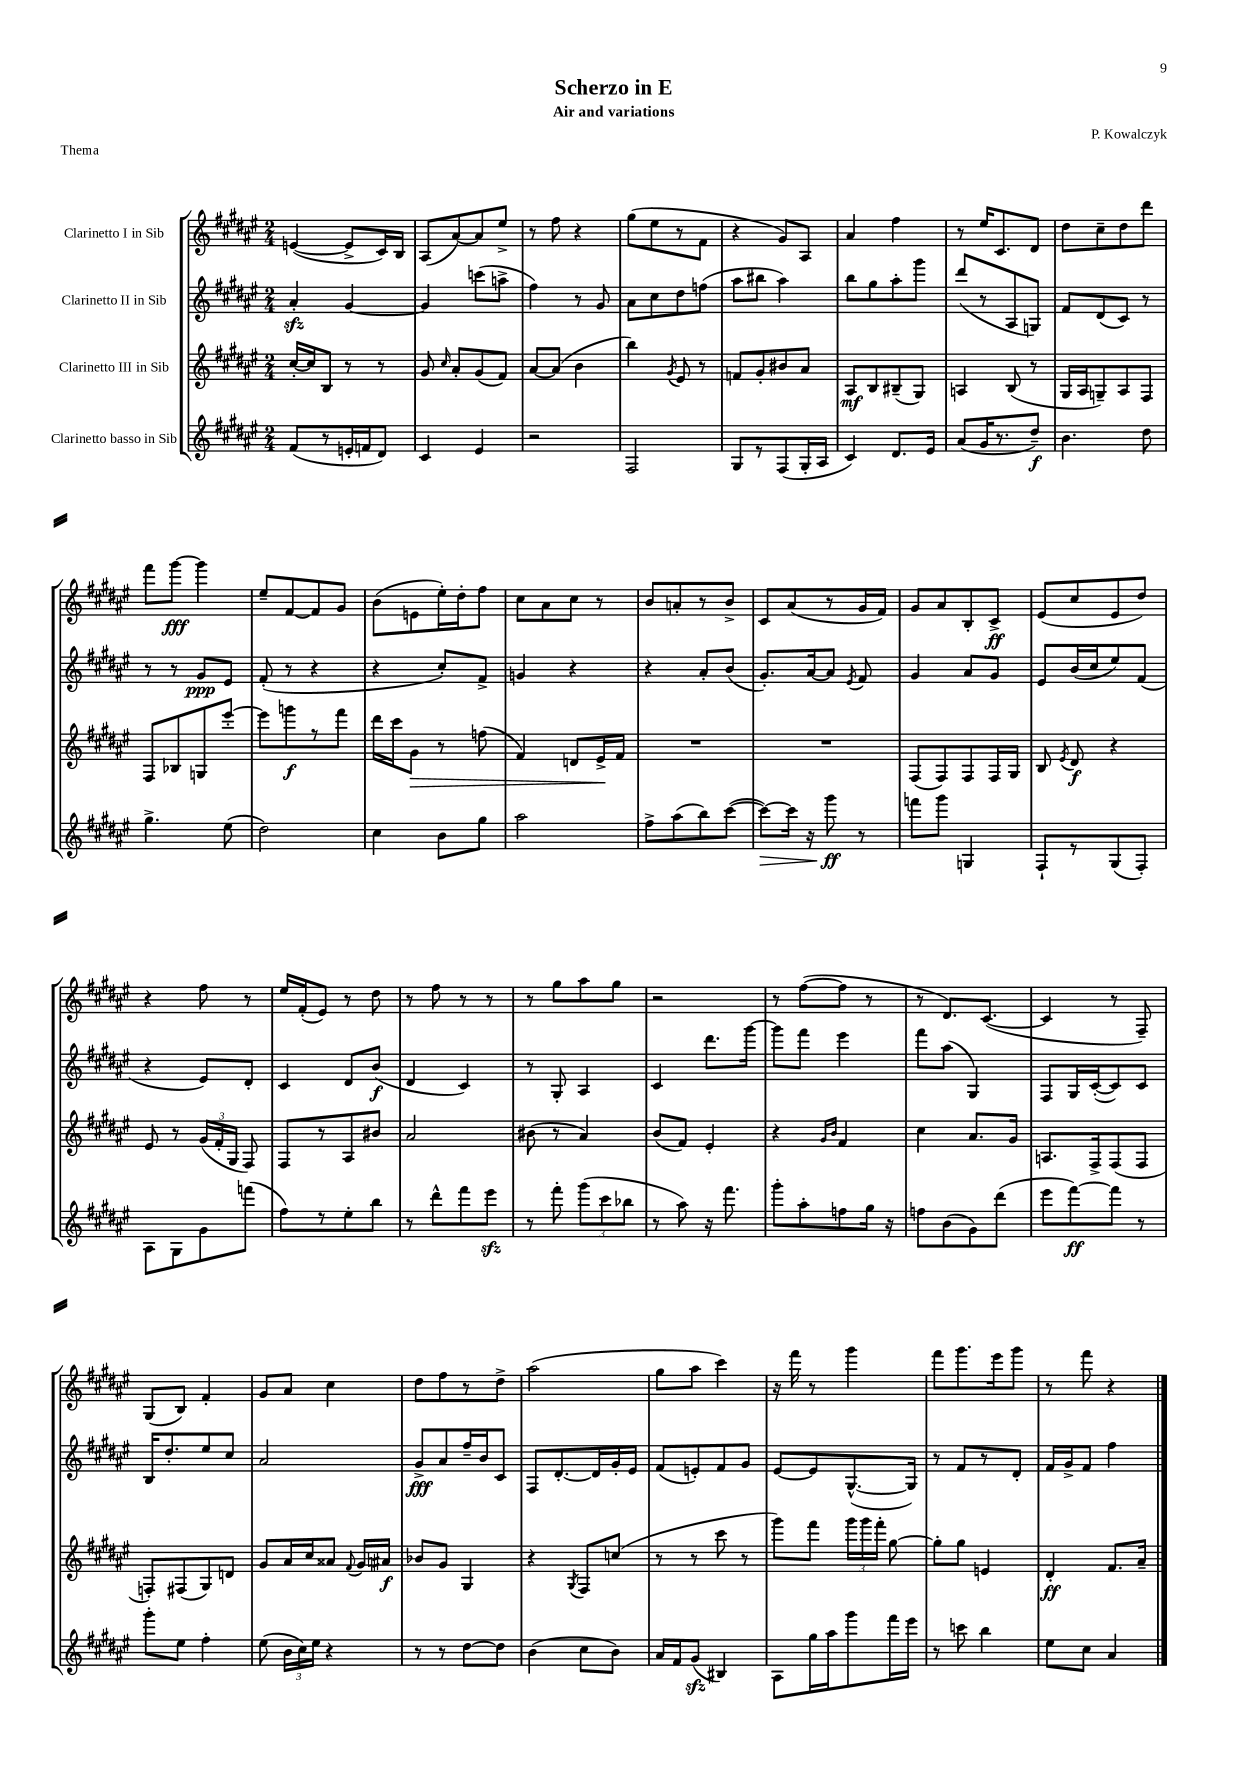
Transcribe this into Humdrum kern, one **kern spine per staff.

**kern	**dynam	**kern	**dynam	**kern	**dynam	**kern	**dynam
*part4	*part4	*part3	*part3	*part2	*part2	*part1	*part1
*staff4	*staff4	*staff3	*staff3	*staff2	*staff2	*staff1	*staff1
*I"Clarinetto basso in Sib	*	*I"Clarinetto III in Sib	*	*I"Clarinetto II in Sib	*	*I"Clarinetto I in Sib	*
*clefG2	*	*clefG2	*	*clefG2	*	*clefG2	*
*k[f#c#g#d#a#e#]	*	*k[f#c#g#d#a#e#]	*	*k[f#c#g#d#a#e#]	*	*k[f#c#g#d#a#e#]	*
*M2/4	*	*M2/4	*	*M2/4	*	*M2/4	*
=1	=1	=1	=1	=1	=1	=1	=1
(8f#/L	.	[16cc#'/LL	.	4a#zz'/	.	([4en/	.
.	.	16cc#/J]	.	.	.	.	.
8r	.	8B/J	.	.	.	.	.
16en'/L	.	8r	.	[4g#/	.	8e^/L]	.
16fn/J	.	.	.	.	.	.	.
8d#/J)	.	8r	.	.	.	16c#/L)	.
.	.	.	.	.	.	16B/JJ	.
=2	=2	=2	=2	=2	=2	=2	=2
4c#/	.	8g#/	.	4g#/]	.	(8A#/L	.
.	.	16qqcc#/	.	.	.	.	.
.	.	8a#'/L	.	.	.	[8a#/)	.
4e#/	.	(8g#/	.	(8cccn\L	.	8a#/]	.
.	.	8f#/J)	.	8aan^\J	.	8ee#^/J	.
=3	=3	=3	=3	=3	=3	=3	=3
2r	.	[8a#/L	.	4ff#\)	.	8r	.
.	.	(8a#/J]	.	.	.	8ff#\	.
.	.	4b\	.	8r	.	4r	.
.	.	.	.	8g#/	.	.	.
=4	=4	=4	=4	=4	=4	=4	=4
2F#/	.	4bb\)	.	8a#\L	.	(8gg#\L	.
.	.	.	.	8cc#\	.	8ee#\	.
.	.	8qg#/	.	.	.	.	.
.	.	8e#/	.	8dd#\	.	8r	.
.	.	8r	.	(8ffn\J	.	8f#\J	.
=5	=5	=5	=5	=5	=5	=5	=5
8G#/L	.	8fn/L	.	8aa#\L	.	4r	.
8r	.	8g#'/	.	8bb#X\J	.	.	.
(8F#/	.	8b#X/	.	4aa#\)	.	8g#/L)	.
16G#'/L	.	8a#/J	.	.	.	8A#/J	.
16A#/JJ	.	.	.	.	.	.	.
=6	=6	=6	=6	=6	=6	=6	=6
4c#/)	.	8A#/L	mf	8bb\L	.	4a#/	.
.	.	8B/	.	8gg#\	.	.	.
8.d#/L	.	(8B#X~/	.	8aa#'\	.	4ff#\	.
.	.	8G#/J)	.	8ggg#\J	.	.	.
16e#/Jk	.	.	.	.	.	.	.
=7	=7	=7	=7	=7	=7	=7	=7
(8a#/L	.	4An/	.	(8ddd#/L	.	8r	.
16g#/K	.	.	.	8r	.	16ee#/KL	.
8.r	.	.	.	.	.	8.c#/	.
.	.	(8B/	.	8A#/	.	.	.
8dd#~/J)	f	8r	.	8Gn/J)	.	8d#/J	.
=8	=8	=8	=8	=8	=8	=8	=8
4.b\	.	16G#/LL	.	8f#/L	.	8dd#\L	.
.	.	16A#/J	.	.	.	.	.
.	.	8Gn~/)	.	(8d#/	.	8cc#~\	.
.	.	8A#/	.	8c#/J)	.	8dd#\	.
8dd#\	.	8F#/J	.	8r	.	8ddd#\J	.
!!LO:LB:g=z
=9	=9	=9	=9	=9	=9	=9	=9
4.gg#^\	.	8F#/L	.	8r	.	8fff#\L	.
.	.	8B-X/	.	8r	.	[8ggg#\J	fff
.	.	8Gn/	.	8g#/L	ppp	4ggg#\]	.
(8ee#\	.	[8eee#'/J	.	8e#/J	.	.	.
=10	=10	=10	=10	=10	=10	=10	=10
2dd#\)	.	8eee#\L]	.	(8f#'/	.	8ee#~/L	.
.	.	8gggn\	f	8r	.	[8f#/	.
.	.	8r	.	4r	.	8f#/]	.
.	.	8fff#\J	.	.	.	8g#/J	.
=11	=11	=11	=11	=11	=11	=11	=11
4cc#\	.	16ddd#\LL	.	4r	.	(8b\L	.
.	.	16ccc#\J	.	.	.	.	.
!	!	!	!LO:HP:b	!	!	!	!
.	.	8g#\J	>	.	.	8en\	.
8b\L	.	8r	.	8cc#'/L)	.	16ee#'\L)	.
.	.	.	.	.	.	16dd#'\J	.
8gg#\J	.	(8ffn\	.	8f#^/J	.	8ff#\J	.
=12	=12	=12	=12	=12	=12	=12	=12
2aa#\	.	4f#/)	.	4gn/	.	8cc#\L	.
.	.	.	.	.	.	8a#\	.
.	.	8dn/L	.	4r	.	8cc#\J	.
.	.	16e#^/L	.	.	.	8r	.
.	.	16f#/JJ	]	.	.	.	.
=13	=13	=13	=13	=13	=13	=13	=13
8ff#^\L	.	2r	.	4r	.	8b/L	.
(8aa#\	.	.	.	.	.	8an'/	.
8bb\)	.	.	.	8a#'/L	.	8r	.
([8ccc#\J	.	.	.	(8b/J	.	8b^/J	.
=14	=14	=14	=14	=14	=14	=14	=14
!	!LO:HP:b	!	!	!	!	!	!
8ccc#\L_)	>	2r	.	8.g#'/L)	.	8c#/L	.
16ccc#\Jk]	.	.	.	.	.	(8a#/	.
16r	.	.	.	[16a#/k	.	.	.
8ggg#\	ff	.	.	8a#/J]	.	8r	.
.	.	.	.	8qe#/	.	.	.
8r	]	.	.	8f#/	.	16g#/L	.
.	.	.	.	.	.	16f#/JJ)	.
=15	=15	=15	=15	=15	=15	=15	=15
8fffn\L	.	(8F#/L	.	4g#/	.	8g#/L	.
8ggg#\J	.	8F#/)	.	.	.	8a#/	.
4Gn/	.	8F#/	.	8a#/L	.	8B'/	.
.	.	16F#/L	.	8g#/J	.	8c#^/J	ff
.	.	16G#/JJ	.	.	.	.	.
=16	=16	=16	=16	=16	=16	=16	=16
8F#`/L	.	8B/	.	8e#/L	.	(8e#/L	.
.	.	8qe#/	.	.	.	.	.
8r	.	8d#/	f	(16b/L	.	8cc#/	.
.	.	.	.	16cc#/J	.	.	.
(8G#/	.	4r	.	8ee#/)	.	8e#/	.
8F#'/J)	.	.	.	(8f#/J	.	8dd#/J)	.
!!LO:LB:g=z
=17	=17	=17	=17	=17	=17	=17	=17
8A#\L	.	8e#/	.	4r	.	4r	.
8G#\	.	8r	.	.	.	.	.
8g#\	.	(24g#/LL	.	8e#/L)	.	8ff#\	.
.	.	24f#'/	.	.	.	.	.
.	.	24G#/JJ	.	.	.	.	.
(8fffn\J	.	8F#/)	.	8d#'/J	.	8r	.
=18	=18	=18	=18	=18	=18	=18	=18
8ff#\L)	.	8F#/L	.	4c#/	.	16ee#/LL	.
.	.	.	.	.	.	(16f#'/J	.
8r	.	8r	.	.	.	8e#/J)	.
8ee#'\	.	8A#/	.	8d#/L	.	8r	.
8bb\J	.	8b#X/J	.	(8b/J	f	8dd#\	.
=19	=19	=19	=19	=19	=19	=19	=19
8r	.	2a#/	.	4d#/	.	8r	.
8ddd#^^\L	.	.	.	.	.	8ff#\	.
8fff#\	.	.	.	4c#/)	.	8r	.
8eee#zz\J	.	.	.	.	.	8r	.
=20	=20	=20	=20	=20	=20	=20	=20
8r	.	(8b#X\	.	8r	.	8r	.
8fff#'\	.	8r	.	8G#'/	.	8gg#\L	.
(12ggg#\L	.	4a#/)	.	4A#/	.	8aa#\	.
12ccc#\	.	.	.	.	.	.	.
.	.	.	.	.	.	8gg#\J	.
12bb-X\J	.	.	.	.	.	.	.
=21	=21	=21	=21	=21	=21	=21	=21
8r	.	(8b/L	.	4c#/	.	2r	.
8aa#\)	.	8f#/J)	.	.	.	.	.
16r	.	4e#'/	.	8.ddd#\L	.	.	.
8.fff#\	.	.	.	.	.	.	.
.	.	.	.	[16ggg#\Jk	.	.	.
=22	=22	=22	=22	=22	=22	=22	=22
8ggg#'\L	.	4r	.	8ggg#\L]	.	8r	.
8aa#'\	.	.	.	8fff#\J	.	([8ff#\L	.
.	.	16qqg#/LL	.	.	.	.	.
.	.	16qqb/JJ	.	.	.	.	.
8ffn\	.	4f#/	.	4eee#\	.	8ff#\J]	.
16gg#\Jk	.	.	.	.	.	8r	.
16r	.	.	.	.	.	.	.
=23	=23	=23	=23	=23	=23	=23	=23
8ffn\L	.	4cc#\	.	8fff#\L	.	8r	.
(8b\	.	.	.	(8aa#\J	.	8.d#/L)	.
8g#\)	.	8.a#/L	.	4G#/)	.	.	.
.	.	.	.	.	.	([8.c#/J	.
(8ddd#\J	.	.	.	.	.	.	.
.	.	16g#/Jk	.	.	.	.	.
=24	=24	=24	=24	=24	=24	=24	=24
8eee#\L	.	8.An/L	.	8F#/L	.	4c#/]	.
[8fff#\)	ff	.	.	16G#/L	.	.	.
.	.	16F#^/k	.	([16c#'/J	.	.	.
8fff#\J]	.	(8F#/	.	8c#/])	.	8r	.
8r	.	8F#/J	.	8c#/J	.	8F#~/)	.
!!LO:LB:g=z
=25	=25	=25	=25	=25	=25	=25	=25
8ggg#'\L	.	8Fn'/L)	.	16B/KL	.	(8G#/L	.
.	.	.	.	8.dd#'/	.	.	.
8ee#\J	.	(8F#X/	.	.	.	8B/J)	.
4ff#'\	.	8G#/)	.	8ee#/	.	4f#'/	.
.	.	8dn/J	.	8cc#/J	.	.	.
=26	=26	=26	=26	=26	=26	=26	=26
(8ee#\	.	8g#/L	.	2a#/	.	8g#/L	.
24b\LL	.	16a#/L	.	.	.	8a#/J	.
24cc#\)	.	.	.	.	.	.	.
.	.	16cc#/J	.	.	.	.	.
24ee#\JJ	.	.	.	.	.	.	.
4r	.	8a##X/J	.	.	.	4cc#\	.
.	.	8qqf#/	.	.	.	.	.
.	.	16g#/LL	.	.	.	.	.
.	.	16a#X/JJ	f	.	.	.	.
=27	=27	=27	=27	=27	=27	=27	=27
8r	.	8b-X/L	.	8g#^/L	fff	8dd#\L	.
8r	.	8g#/J	.	8a#/	.	8ff#\	.
[8dd#\L	.	4G#/	.	16ff#~/L	.	8r	.
.	.	.	.	16b/J	.	.	.
8dd#\J]	.	.	.	8c#/J	.	8dd#^\J	.
=28	=28	=28	=28	=28	=28	=28	=28
(4b\	.	4r	.	8F#/L	.	(2aa#\	.
.	.	.	.	[8.d#'/	.	.	.
.	.	8qG#/	.	.	.	.	.
8cc#\L	.	8F#/L	.	.	.	.	.
.	.	.	.	16d#/L]	.	.	.
8b\J)	.	(8ccn/J	.	16g#'/	.	.	.
.	.	.	.	16e#/JJ	.	.	.
=29	=29	=29	=29	=29	=29	=29	=29
16a#/LL	.	8r	.	(8f#/L	.	8gg#\L	.
16f#/J	.	.	.	.	.	.	.
(8g#zz/J	.	8r	.	8en'/)	.	8aa#\J	.
4B#X/)	.	8ccc#\	.	8f#/	.	4ccc#\)	.
.	.	8r	.	8g#/J	.	.	.
=30	=30	=30	=30	=30	=30	=30	=30
8A#\L	.	8ggg#\L)	.	[8e#/L	.	16r	.
.	.	.	.	.	.	16fff#\	.
16gg#\L	.	8fff#\J	.	8e#/]	.	8r	.
16aa#\J	.	.	.	.	.	.	.
8ggg#\	.	24ggg#\LL	.	([8.G#^^/	.	4ggg#\	.
.	.	24ggg#\	.	.	.	.	.
.	.	24fff#'\JJ	.	.	.	.	.
16fff#\L	.	[8gg#\	.	.	.	.	.
16eee#\JJ	.	.	.	16G#/Jk])	.	.	.
=31	=31	=31	=31	=31	=31	=31	=31
8r	.	8gg#'\L]	.	8r	.	8fff#\L	.
8cccn\	.	8gg#\J	.	8f#/L	.	8.ggg#\	.
4bb\	.	4en/	.	8r	.	.	.
.	.	.	.	.	.	16eee#\k	.
.	.	.	.	8d#'/J	.	8ggg#\J	.
=32	=32	=32	=32	=32	=32	=32	=32
8ee#\L	.	4d#'/	ff	16f#/LL	.	8r	.
.	.	.	.	16g#^/J	.	.	.
8cc#\J	.	.	.	8f#/J	.	8fff#\	.
4a#/	.	8.f#/L	.	4ff#\	.	4r	.
.	.	16a#~/Jk	.	.	.	.	.
==	==	==	==	==	==	==	==
*-	*-	*-	*-	*-	*-	*-	*-
